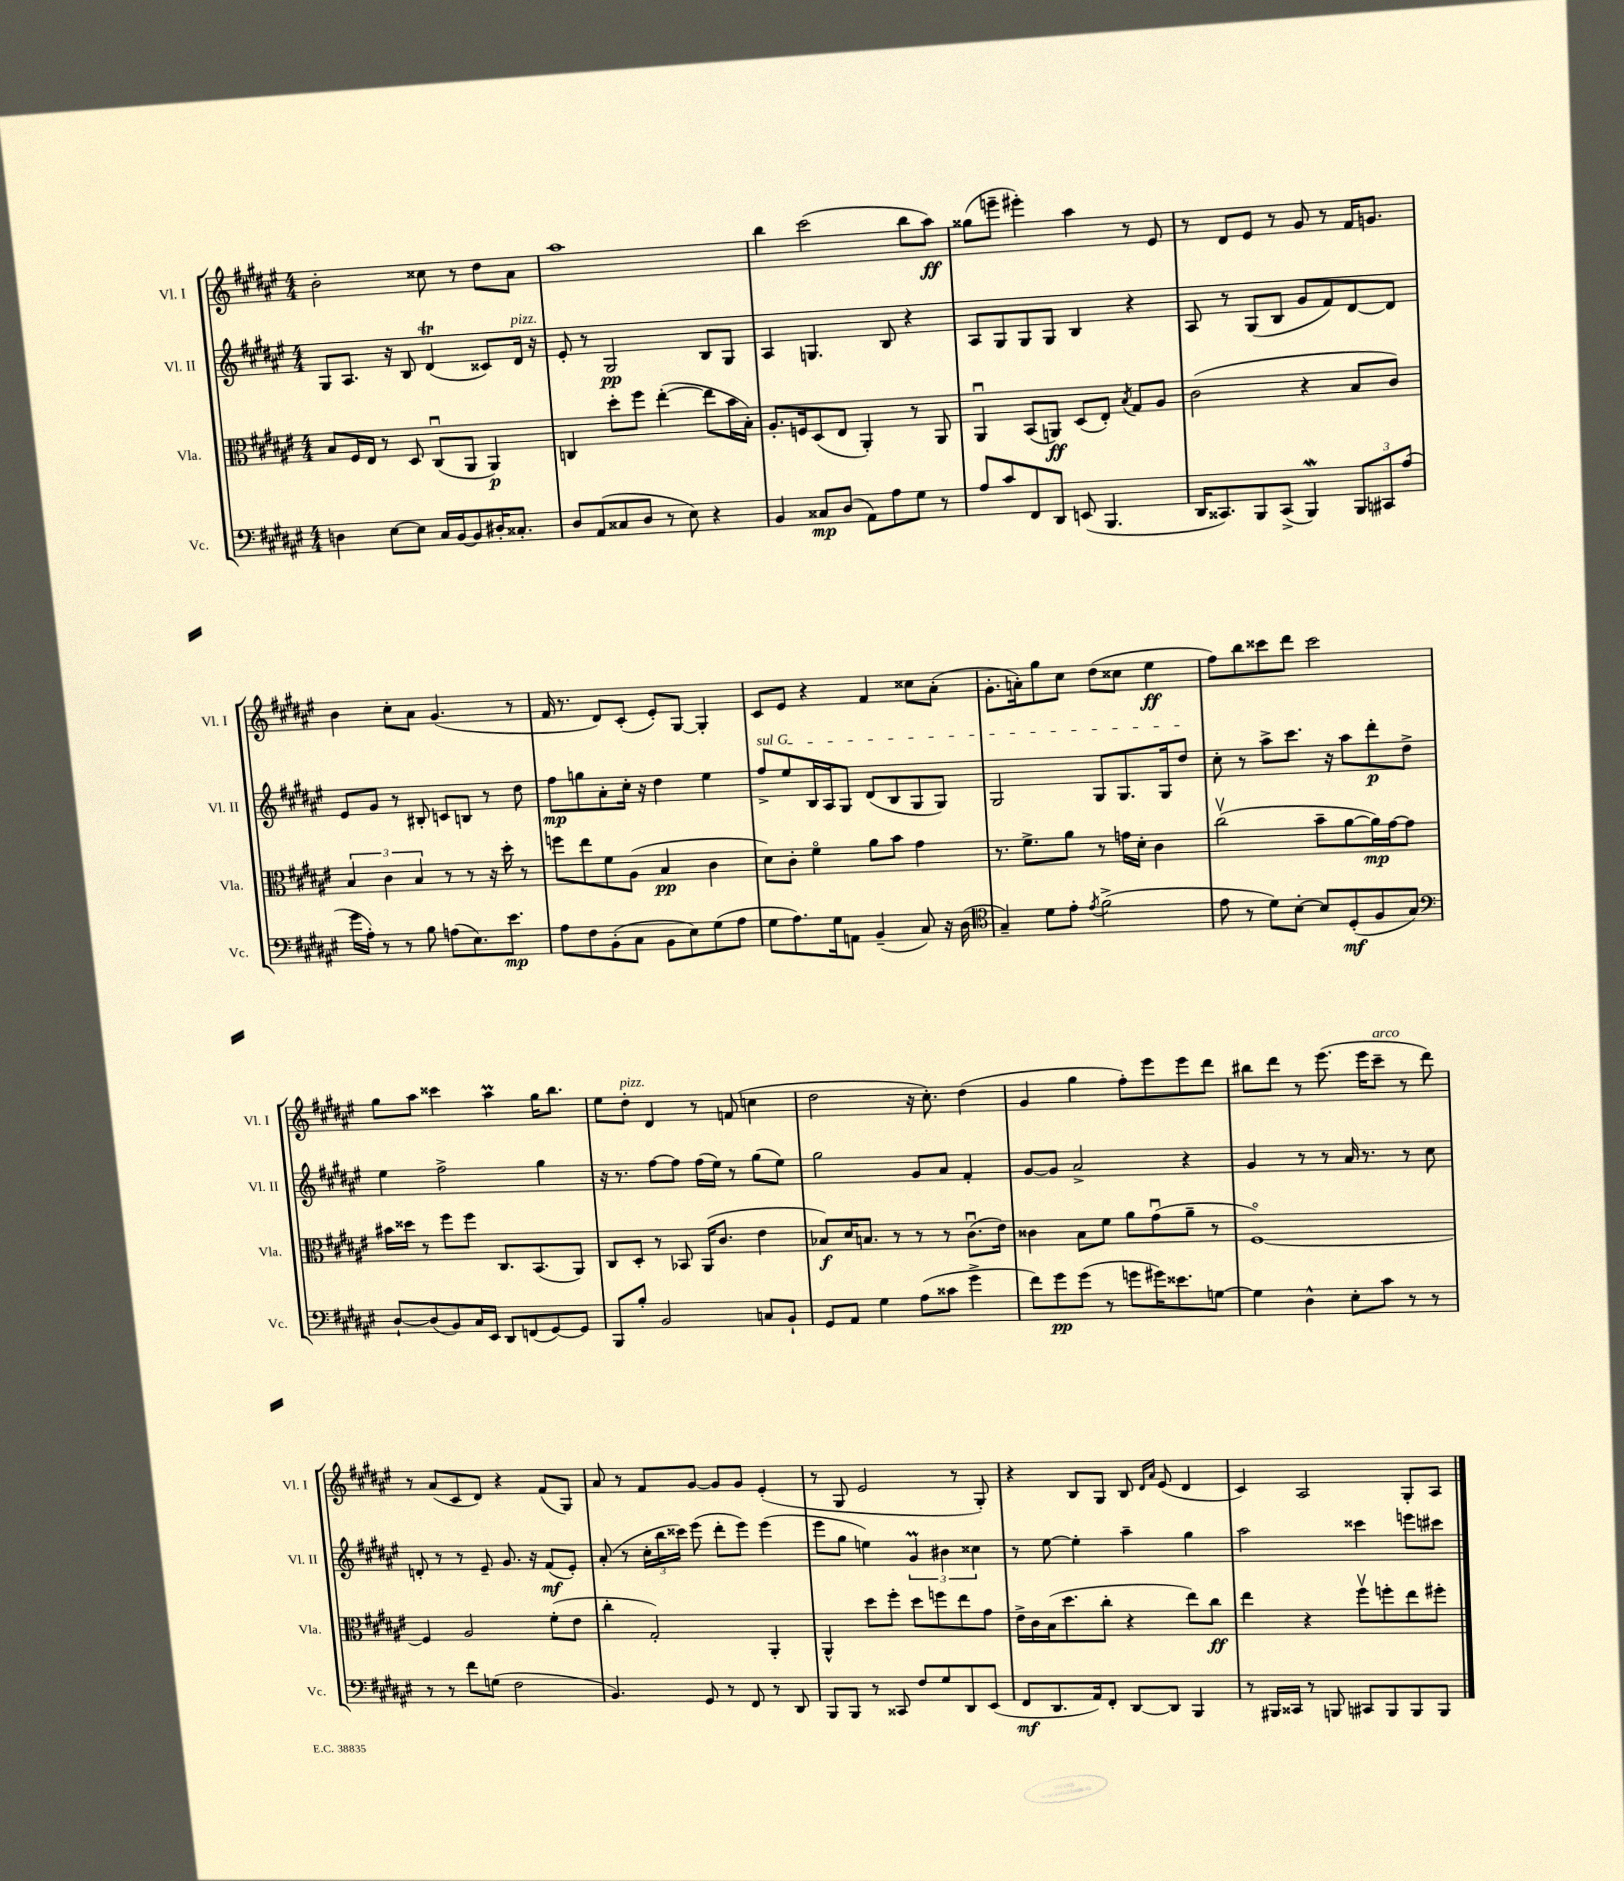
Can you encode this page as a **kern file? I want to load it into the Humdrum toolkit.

**kern	**dynam	**kern	**dynam	**kern	**dynam	**kern	**dynam
*part4	*part4	*part3	*part3	*part2	*part2	*part1	*part1
*staff4	*staff4	*staff3	*staff3	*staff2	*staff2	*staff1	*staff1
*I"Vc.	*	*I"Vla.	*	*I"Vl. II	*	*I"Vl. I	*
*I'Vc.	*	*I'Vla.	*	*I'Vl. II	*	*I'Vl. I	*
*clefF4	*	*clefC3	*	*clefG2	*	*clefG2	*
*k[f#c#g#d#a#e#]	*	*k[f#c#g#d#a#e#]	*	*k[f#c#g#d#a#e#]	*	*k[f#c#g#d#a#e#]	*
*M4/4	*	*M4/4	*	*M4/4	*	*M4/4	*
=11	=11	=11	=11	=11	=11	=11	=11
4Dn\	.	8B/L	.	8G#/L	.	2b'\	.
.	.	16F#/L	.	8.A#/J	.	.	.
.	.	16E#/JJ	.	.	.	.	.
[8E#\L	.	8r	.	.	.	.	.
.	.	.	.	16r	.	.	.
8E#\J]	.	8D#/	.	8B/	.	.	.
16C#/LL	.	(8C#u/L	.	(4d#T/	.	8cc##X\	.
[16BB/J	.	.	.	.	.	.	.
8BB/]	.	8AA#/J	.	.	.	8r	.
16D#X'/K	.	4AA#/)	p	8c##X/L)	.	8dd#\L	.
8.C##X'/J	.	.	.	.	.	.	.
!	!	!	!	!LO:TX:a:i:t=pizz.	!	!	!
.	.	.	.	16d#/Jk	.	8a#\J	.
.	.	.	.	16r	.	.	.
=12	=12	=12	=12	=12	=12	=12	=12
8D#/L	.	4Cn/	.	8e#'/	.	1aa#	.
(8AA#/	.	.	.	8r	.	.	.
8C##X/	.	8dd#'\L	.	2G#/	pp	.	.
8D#/J	.	8ff#\J	.	.	.	.	.
8r	.	([4ee#'\	.	.	.	.	.
8E#\)	.	.	.	.	.	.	.
4r	.	8ee#\L]	.	8B/L	.	.	.
.	.	16b\L	.	8G#/J	.	.	.
.	.	16B'\JJ)	.	.	.	.	.
=13	=13	=13	=13	=13	=13	=13	=13
4BB/	.	8.A#'/L	.	4A#/	.	4bb\	.
.	.	16Fn/k	.	.	.	.	.
8C##X/L	mp	(8D#/	.	4.Gn/	.	(2ccc#\	.
(8D#/J	.	8E#/J	.	.	.	.	.
8AA#\L)	.	4AA#'/)	.	.	.	.	.
8A#\	.	.	.	8B/	.	.	.
8G#\J	.	8r	.	4r	.	8bb\L	.
8r	.	8AA#/	.	.	.	8aa#\J)	ff
=14	=14	=14	=14	=14	=14	=14	=14
8A#/L	.	4AA#u/	.	8A#/L	.	(8gg##X\L	.
8c#/	.	.	.	8G#/	.	8eeen~\J	.
8FF#/	.	(8BB/L	.	8G#/	.	4eee#X'\)	.
8DD#/J	.	8AAn/J)	ff	8G#/J	.	.	.
(8EEn/	.	(8D#/L	.	4B/	.	4aa#\	.
4.BBB/	.	8E#'/J)	.	.	.	.	.
.	.	8qB/	.	.	.	.	.
.	.	8G#/L	.	4r	.	8r	.
.	.	8A#/J	.	.	.	8e#/	.
=15	=15	=15	=15	=15	=15	=15	=15
16DD#/KL	.	(2c#\	.	8A#/	.	8r	.
8.CC##X/)	.	.	.	.	.	.	.
.	.	.	.	8r	.	8d#/L	.
8BBB/	.	.	.	(8G#/L	.	8e#/J	.
(8CC##^/J	.	.	.	8B/J	.	8r	.
4BBBw/)	.	4r	.	8g#/L	.	8g#/	.
.	.	.	.	8f#/)	.	8r	.
12BBB/L	.	8B/L	.	[8d#/	.	16f#/KL	.
.	.	.	.	.	.	8.gn/J	.
12CC#X/	.	.	.	.	.	.	.
.	.	8c#/J)	.	8d#/J]	.	.	.
(12A#/J	.	.	.	.	.	.	.
!!LO:LB:g=z
=16	=16	=16	=16	=16	=16	=16	=16
16g#\LL	.	6B/	.	8e#/L	.	4b\	.
16A#'\JJ)	.	.	.	.	.	.	.
8r	.	.	.	8g#/J	.	.	.
.	.	6c#\	.	.	.	.	.
8r	.	.	.	8r	.	8cc#'\L	.
.	.	6B/	.	.	.	.	.
8B\	.	.	.	8B#X'/	.	8a#\J	.
(8An\L	.	8r	.	8cn/L	.	(4.g#/	.
8.E#\)	.	8r	.	8Bn/J	.	.	.
.	.	16r	.	8r	.	.	.
8.e#\J	mp	16dd#'\	.	.	.	.	.
.	.	8r	.	8dd#\	.	8r	.
=17	=17	=17	=17	=17	=17	=17	=17
8A#\L	.	8ffn\L	.	8ff#\L	mp	16f#/	.
.	.	.	.	.	.	8.r	.
8F#\	.	8ee#\	.	8ggn\	.	.	.
(8BB'\	.	8f#\	.	8a#'\	.	8d#/L)	.
8C#\J	.	(8A#\J	.	16cc#'\Jk	.	(8c#'/J	.
.	.	.	.	16r	.	.	.
8BB\L	.	4B/	pp	4dd#\	.	8e#'/L)	.
8E#\)	.	.	.	.	.	[8G#/J	.
(8G#\	.	4c#\	.	4ee#\	.	4G#'/]	.
8A#\J	.	.	.	.	.	.	.
=18	=18	=18	=18	=18	=18	=18	=18
!	!	!	!	!LO:TX:a:i:t=sul G	!	!	!
8G#\L	.	8d#\L)	.	8ff#^/L	.	8c#/L	.
8.A#\)	.	8c#'\J	.	8ee#/	.	8e#/J	.
.	.	4f#\	.	16B/L	.	4r	.
16G#\k	.	.	.	16A#/J	.	.	.
8AAn\J	.	.	.	8G#/J	.	.	.
(4BB~/	.	8a#\L	.	(8d#/L	.	4f#/	.
.	.	8b\J	.	8B/	.	.	.
8C#/)	.	4g#\	.	8G#/	.	8cc##X\L	.
16r	.	.	.	8G#/J)	.	(8a#'\J	.
(16D#\	.	.	.	.	.	.	.
=19	=19	=19	=19	=19	=19	=19	=19
*clefC4	*	*	*	*	*	*	*
4G#~/)	.	8.r	.	2G#/	.	8.g#'\L	.
.	.	8.f#^\L	.	.	.	16an'\k)	.
8d#\L	.	.	.	.	.	8gg#\	.
8e#'\J	.	8a#\J	.	.	.	8cc#\J	.
8qe#/	.	.	.	.	.	.	.
(2f#^\	.	8r	.	8G#/L	.	(8dd#\L	.
.	.	16gn\LL	.	8.G#/	.	8cc##X\J	.
.	.	16d#'\JJ	.	.	.	.	.
.	.	4c#\	.	.	.	4ee#\	ff
.	.	.	.	16G#/k	.	.	.
.	.	.	.	8dd#/J	.	.	.
=20	=20	=20	=20	=20	=20	=20	=20
8e#\	.	(2cc#v\	.	8cc#'\	.	8ff#\L)	.
8r	.	.	.	8r	.	8bb\	.
8d#\L)	.	.	.	8aa#^\L	.	8ccc##X\	.
[8B'\J	.	.	.	8.ccc#\J	.	8ddd#\J	.
8B/L]	.	8b~\L	.	.	.	2ccc##\	.
.	.	.	.	16r	.	.	.
(8D#'/	mf	[8a#\	.	8aa#\L	.	.	.
8F#/	.	16a#\L])	mp	8ddd#'\	p	.	.
.	.	[16g#\J	.	.	.	.	.
8G#/J)	.	8g#\J]	.	8dd#^\J	.	.	.
!!LO:LB:g=z
=21	=21	=21	=21	=21	=21	=21	=21
*clefF4	*	*	*	*	*	*	*
[8D#`/L	.	16b#X\LL	.	4ee#\	.	8gg#\L	.
.	.	16dd##X\JJ	.	.	.	.	.
(8D#/]	.	8r	.	.	.	8aa#\J	.
8BB/)	.	8ff#\L	.	2ff#^\	.	4ccc##X\	.
16C#/L	.	8ff#\J	.	.	.	.	.
16EE#/JJ	.	.	.	.	.	.	.
8DD#/L	.	8.C#/L	.	.	.	4aa#m\	.
(8FFn/	.	.	.	.	.	.	.
.	.	(8.BB/	.	.	.	.	.
[8GG#/)	.	.	.	4gg#\	.	16gg#\KL	.
.	.	.	.	.	.	8.bb\J	.
8GG#/J]	.	8AA#/J)	.	.	.	.	.
=22	=22	=22	=22	=22	=22	=22	=22
8BBB/L	.	8C#/L	.	16r	.	8ee#\L	.
.	.	.	.	8.r	.	.	.
!	!	!	!	!	!	!LO:TX:a:i:t=pizz.	!
8B'/J	.	8D#'/J	.	.	.	8dd#'\J	.
2BB/	.	8r	.	[8ff#\L	.	4d#/	.
.	.	8BB-X/	.	8ff#\J]	.	.	.
.	.	(16AA#/KL	.	(16ff#\LL	.	8r	.
.	.	8.c#/J	.	16ee#\JJ)	.	.	.
.	.	.	.	8r	.	(8fn/	.
8Cn/L	.	4e#\	.	(8gg#\L	.	4ccn\	.
8BB`/J	.	.	.	8ee#\J)	.	.	.
=23	=23	=23	=23	=23	=23	=23	=23
8GG#/L	.	8B-X/L)	f	2gg#\	.	2dd#\	.
8AA#/J	.	16d#/K	.	.	.	.	.
.	.	8.Bn/J	.	.	.	.	.
4G#\	.	.	.	.	.	.	.
.	.	8r	.	.	.	.	.
(8A#\L	.	8r	.	8g#/L	.	16r	.
.	.	.	.	.	.	8.cc#'\)	.
8c##X\J	.	8r	.	8a#/J	.	.	.
4g#^\	.	(8.c#u\L	.	4f#'/	.	(4dd#\	.
.	.	16e#\Jk)	.	.	.	.	.
=24	=24	=24	=24	=24	=24	=24	=24
8f#\L)	.	4c##X\	.	[8g#/L	.	4g#/	.
8g#\	pp	.	.	8g#/J]	.	.	.
(8g#\J	.	8B\L	.	2a#^/	.	4gg#\	.
8r	.	8f#\J	.	.	.	.	.
8gn\L	.	8a#\L	.	.	.	8ff#'\L)	.
16g#X\K)	.	(8g#u\	.	.	.	8eee#\	.
8.e##X\	.	.	.	.	.	.	.
.	.	8a#~\J	.	4r	.	8eee#\	.
[8Gn\J	.	8r	.	.	.	8ddd#\J	.
=25	=25	=25	=25	=25	=25	=25	=25
4G\]	.	[1F#)	.	4g#/	.	8bb#X\L	.
.	.	.	.	.	.	8ddd#\J	.
4D#^^\	.	.	.	8r	.	8r	.
.	.	.	.	8r	.	(8.eee#\	.
8E#'\L	.	.	.	16a#/	.	.	.
.	.	.	.	8.r	.	16eee#\KL	.
!	!	!	!	!	!	!LO:TX:a:i:t=arco	!
8c#\J	.	.	.	.	.	8ccc#~\J	.
8r	.	.	.	8r	.	8r	.
8r	.	.	.	8cc#\	.	8ddd#\)	.
!!LO:LB:g=z
=26	=26	=26	=26	=26	=26	=26	=26
8r	.	4F#/]	.	8dn'/	.	8r	.
8r	.	.	.	8r	.	(8a#/L	.
8f#\L	.	2A#/	.	8r	.	8c#/	.
(8Gn\J	.	.	.	8e#~/	.	8d#/J)	.
2F#\	.	.	.	8.g#/	.	4r	.
.	.	.	.	16r	.	.	.
.	.	(8f#'\L	.	(8f#/L	mf	(8f#/L	.
.	.	8e#\J	.	8e#'/J)	.	8G#/J)	.
=27	=27	=27	=27	=27	=27	=27	=27
4.BB/)	.	4cc#'\	.	(8a#'/	.	8a#/	.
.	.	.	.	8r	.	8r	.
.	.	2G#'/)	.	24cc#'\LL	.	8f#/L	.
.	.	.	.	24bb\	.	.	.
.	.	.	.	24ccc##X\JJ)	.	.	.
8GG#/	.	.	.	(8eee#\	.	[8g#/J	.
8r	.	.	.	8ddd#'\L	.	8g#/L]	.
8FF#/	.	.	.	8eee#\J)	.	8g#/J	.
8r	.	4AA#'/	.	(4eee#\	.	(4e#'/	.
8DD#/	.	.	.	.	.	.	.
=28	=28	=28	=28	=28	=28	=28	=28
8BBB/L	.	4AA#^^/	.	8eee#\L	.	8r	.
8BBB/J	.	.	.	8gg#\J	.	8G#/	.
8r	.	8dd#\L	.	4een\)	.	2e#/	.
8CC##X/	.	8ff#'\J	.	.	.	.	.
8F#/L	.	8dd#\L	.	6g#M/	.	.	.
8G#/	.	8ffn\	.	.	.	.	.
.	.	.	.	6b#X\	.	.	.
8DD#/	.	8ee#\	.	.	.	8r	.
.	.	.	.	6cc##X\	.	.	.
(8EE#/J	.	8g#\J	.	.	.	8G#'/)	.
=29	=29	=29	=29	=29	=29	=29	=29
8FF#/L	mf	16e#^\LL	.	8r	.	4r	.
.	.	16c#\	.	.	.	.	.
8.DD#/	.	(16B\J	.	[8ee#\	.	.	.
.	.	8.dd#\	.	.	.	.	.
.	.	.	.	4ee#'\]	.	8B/L	.
16AA#/k)	.	.	.	.	.	.	.
8FF#'/J	.	8cc#'\J	.	.	.	8G#/J	.
[8DD#/L	.	4r	.	4aa#~\	.	8B/	.
.	.	.	.	.	.	16qqd#/LL	.
.	.	.	.	.	.	16qqa#/JJ	.
8DD#/J]	.	.	.	.	.	(8e#/	.
4BBB/	.	8ee#\L)	.	4gg#\	.	4d#/	.
.	.	8cc#\J	ff	.	.	.	.
=30	=30	=30	=30	=30	=30	=30	=30
8r	.	4ee#\	.	2aa#\	.	4c#/)	.
16BBB#X/LL	.	.	.	.	.	.	.
16CC##X/JJ	.	.	.	.	.	.	.
8r	.	4r	.	.	.	2A#/	.
8BBBn/	.	.	.	.	.	.	.
8CC#X/L	.	8ff#v\L	.	4ccc##X\	.	.	.
8BBB/	.	8ffn'\	.	.	.	.	.
8BBB/	.	8ee#\	.	8eeen\L	.	8G#'/L	.
8BBB/J	.	8ff#X'\J	.	8ccc#X\J	.	8A#/J	.
==	==	==	==	==	==	==	==
*-	*-	*-	*-	*-	*-	*-	*-
